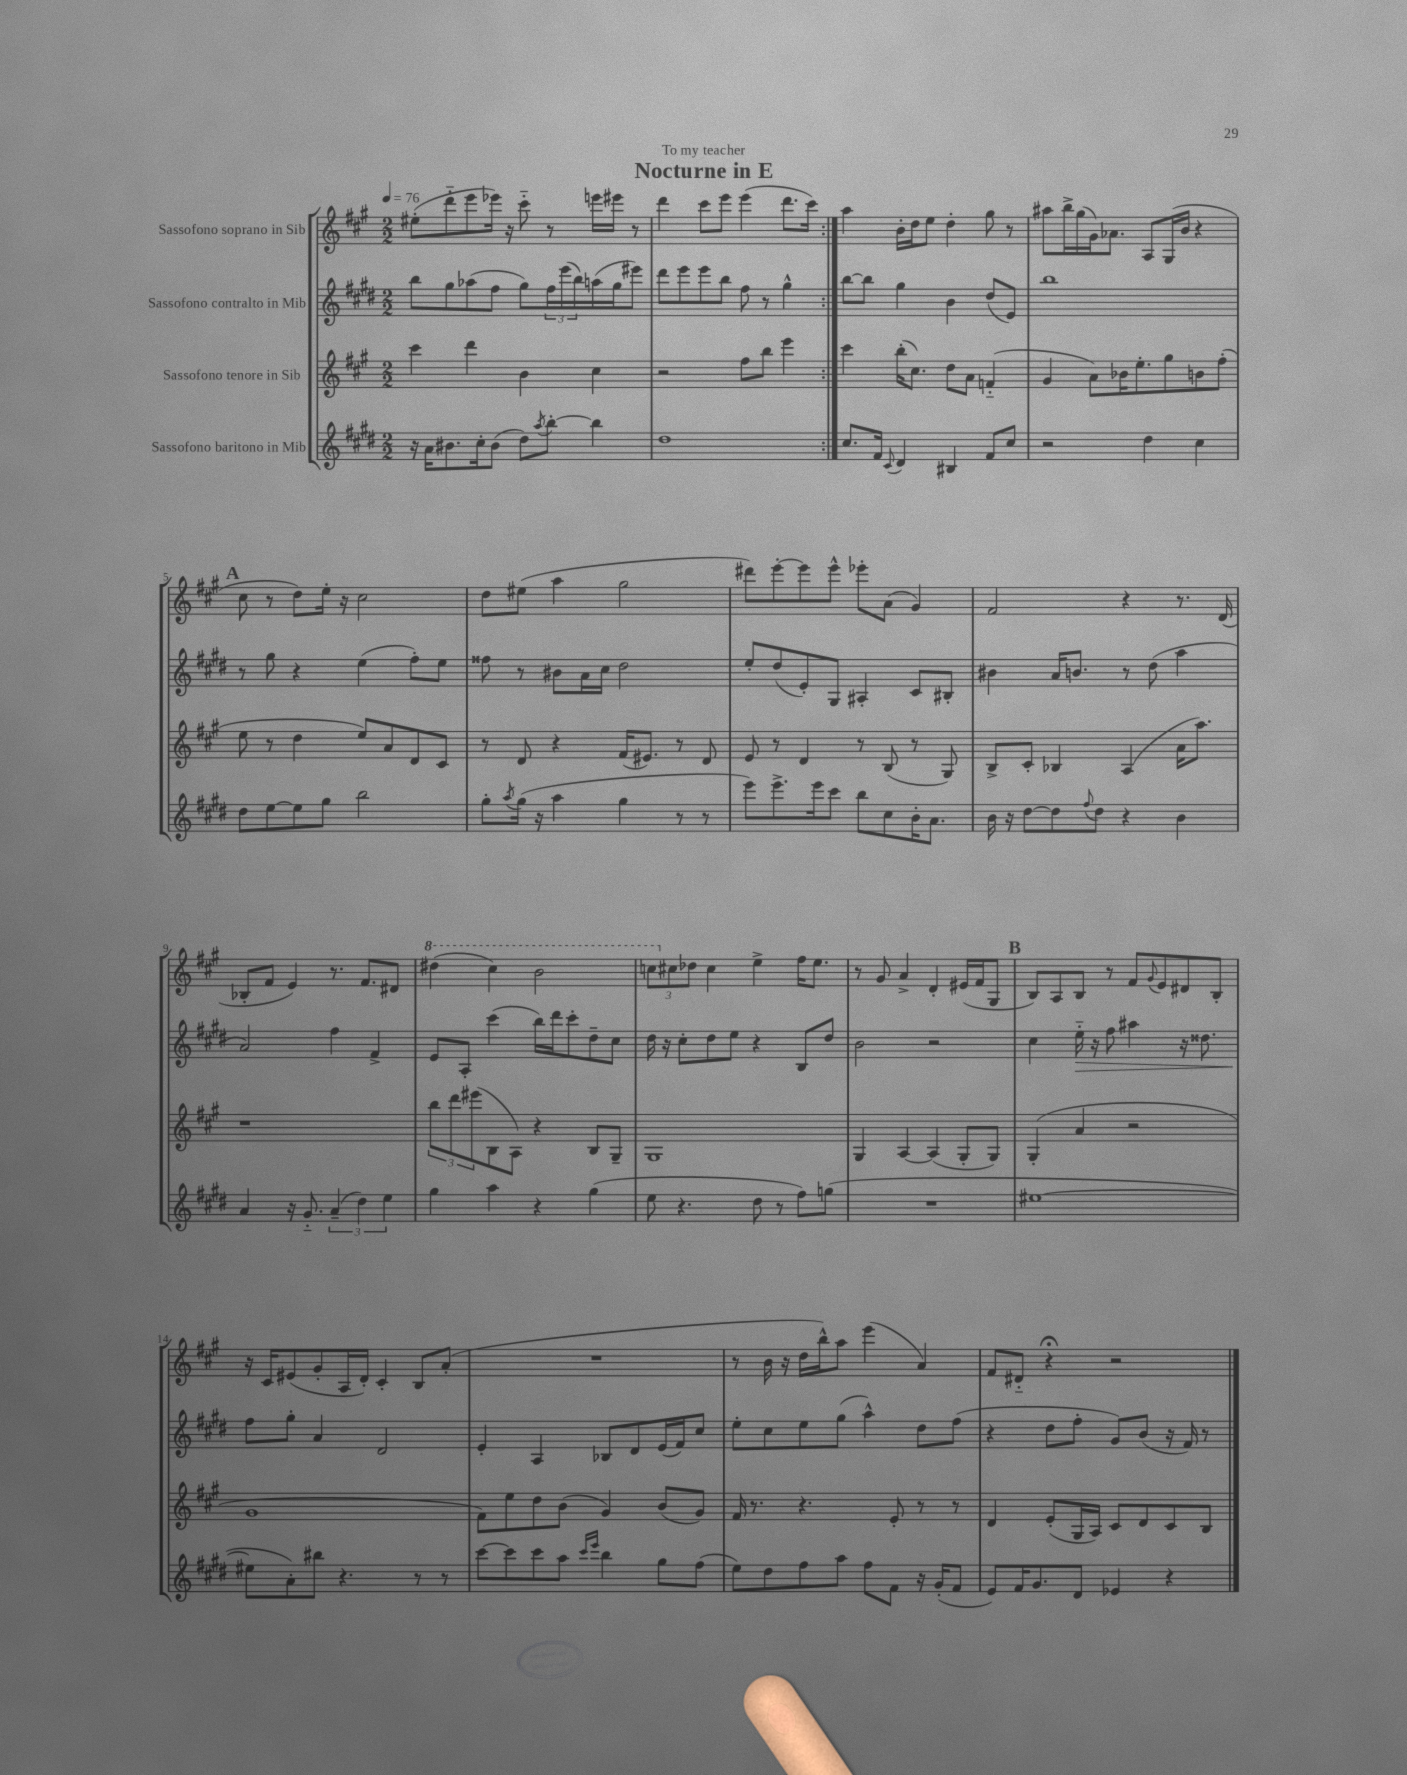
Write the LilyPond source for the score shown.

\header { title = "Nocturne in E" dedication = "To my teacher" }
<<
\new StaffGroup <<
\new Staff = "s0" \with { instrumentName = "Sassofono soprano in Sib" } {
    \clef treble \key a \major \numericTimeSignature \time 2/2 \tempo 4 = 76
    \repeat volta 2 { eis''8-.( d'''8-_ e'''8 ees'''16) r16 cis'''8-_ r8 e'''16 eis'''16 r8 |
    d'''4 cis'''8 e'''8 e'''4( d'''8. cis'''16) | }
    a''4 b'16-. d''16 e''8 d''4-. gis''8 r8 |
    ais''8 b''16-> gis''16( gis'16) aes'8. a8 gis16( b'16 r4 |
    \mark \markup { \bold "A" } cis''8 r8 d''8) e''16-. r16 cis''2 |
    d''8 eis''8( a''4 gis''2 |
    dis'''8) e'''8~-. e'''8 e'''8-^ ees'''8-. a'8( gis'4) |
    fis'2 r4 r8. d'16( |
    bes8-. fis'8 e'4) r8. fis'8. dis'8 |
    \ottava #1 dis'''4( cis'''4) b''2 |
    \tuplet 3/2 { c'''8 \ottava #0 cis''!8 des''8 } cis''4 e''4-> fis''16 e''8. |
    r8 gis'8 a'4-> d'4-. eis'16( fis'16 gis8 |
    \mark \markup { \bold "B" } b8) a8 b8 r8 fis'8 \appoggiatura { gis'8 } e'8 dis'8 b8-. |
    r16 cis'16 eis'8( gis'8-. a16 d'16-.) cis'4-. b8 a'8-.( |
    R1 |
    r8 b'16 r16 d''16 b''16-^) a''8 e'''4( a'4) |
    fis'8 dis'8-_ r4\fermata r2 \bar "|." |
}
\new Staff = "s1" \with { instrumentName = "Sassofono contralto in Mib" } {
    \clef treble \key e \major \numericTimeSignature \time 2/2
    \repeat volta 2 { b''8 gis''8 aes''8( fis''8 gis''8) \tuplet 3/2 { fis''16 e'''16( b''16) } a''16( gis''16 eis'''8) |
    dis'''8 e'''8 e'''8 b''8 fis''8 r8 gis''4-^ | }
    b''8~ b''8 gis''4 b'4 dis''8( e'8) |
    b''1 |
    \mark \markup { \bold "A" } r8 gis''8 r4 e''4( fis''8-.) e''8 |
    fisis''8 r8 bis'8 a'16 cis''16 dis''2 |
    e''8-. dis''8( e'8-.) gis8 ais4-. cis'8 bis8-. |
    bis'4 a'16 b'8. r8 dis''8( a''4 |
    a'2) fis''4 fis'4-> |
    e'8 a8-. cis'''4( b''16) dis'''16 cis'''8-. dis''8-- cis''8 |
    dis''16 r16 cis''8-. dis''8 e''8 r4 b8 dis''8 |
    b'2 r2 |
    \mark \markup { \bold "B" } cis''4 e''16-_\> r16 fis''8 ais''4 r16 disis''8. |
    fis''8\! gis''8-. a'4 dis'2 |
    e'4-. a4 bes8 dis'8 e'16( fis'16) cis''8 |
    e''8-. cis''8 e''8 gis''8( a''4-^) dis''8 fis''8( |
    r4 dis''8 fis''8-. gis'8) b'8( r16 fis'16) r8 \bar "|." |
}
\new Staff = "s2" \with { instrumentName = "Sassofono tenore in Sib" } {
    \clef treble \key a \major \numericTimeSignature \time 2/2
    \repeat volta 2 { cis'''4 d'''4 b'4 cis''4 |
    r2 fis''8 b''8 e'''4 | }
    cis'''4 b''16-.( cis''8.) d''8 a'8 f'4-_( |
    gis'4 a'8) bes'16 e''8.-. gis''8 b'8 fis''8-.( |
    \mark \markup { \bold "A" } e''8 r8 d''4 e''8) a'8 d'8 cis'8 |
    r8 d'8 r4 fis'16( eis'8.) r8 d'8 |
    e'8 r8 d'4 r8 b8( r8 gis8) |
    b8-> cis'8-. bes4 a4( a'16 a''8.) |
    r1 |
    \tuplet 3/2 { b''8 d'''8 eis'''8( } b8 a8) r4 b8 gis8-- |
    gis1 |
    gis4 a4~ a4( gis8-. gis8) |
    \mark \markup { \bold "B" } gis4-.( a'4 r2 |
    gis'1 |
    fis'8) e''8 d''8 b'8( gis'4) b'8( gis'8) |
    fis'16 r8. r4. e'8-. r8 r8 |
    d'4 e'8-.( gis16 a16) cis'8 d'8 cis'8 b8 \bar "|." |
}
\new Staff = "s3" \with { instrumentName = "Sassofono baritono in Mib" } {
    \clef treble \key e \major \numericTimeSignature \time 2/2
    \repeat volta 2 { r16 a'16 bis'8. cis''16-. bis'8( dis''8) \acciaccatura { a''8 } b''8~-. b''4 |
    dis''1 | }
    cis''8. fis'16 \appoggiatura { cis'8 } dis'4 bis4 fis'8 cis''8 |
    r2 dis''4 cis''4 |
    \mark \markup { \bold "A" } dis''8 e''8~ e''8 gis''8 b''2 |
    gis''8-. \acciaccatura { a''8 } gis''16( r16 a''4 gis''4 r8 r8 |
    e'''8) e'''8.-> e'''16 cis'''8 b''8 cis''8 b'16-. a'8. |
    b'16 r16 dis''8~ dis''8 \appoggiatura { fis''8 } dis''8 r4 b'4 |
    a'4 r16 gis'8.-_ \tuplet 3/2 { a'4--( dis''4) e''4 } |
    gis''4 a''4 r4 gis''4( |
    e''8 r4. dis''8 r8 fis''8) g''8( |
    R1 |
    \mark \markup { \bold "B" } eis''1~ |
    eis''8 a'8-.) bis''8 r4. r8 r8 |
    cis'''8~ cis'''8 cis'''8 a''8 \grace { cis'''16 e'''16 } b''4 gis''8 fis''8( |
    e''8) dis''8 fis''8 a''8 fis''8 fis'8 r16 gis'16-.( fis'8 |
    e'8) fis'16 gis'8. dis'8 ees'4 r4 \bar "|." |
}
>>
>>
